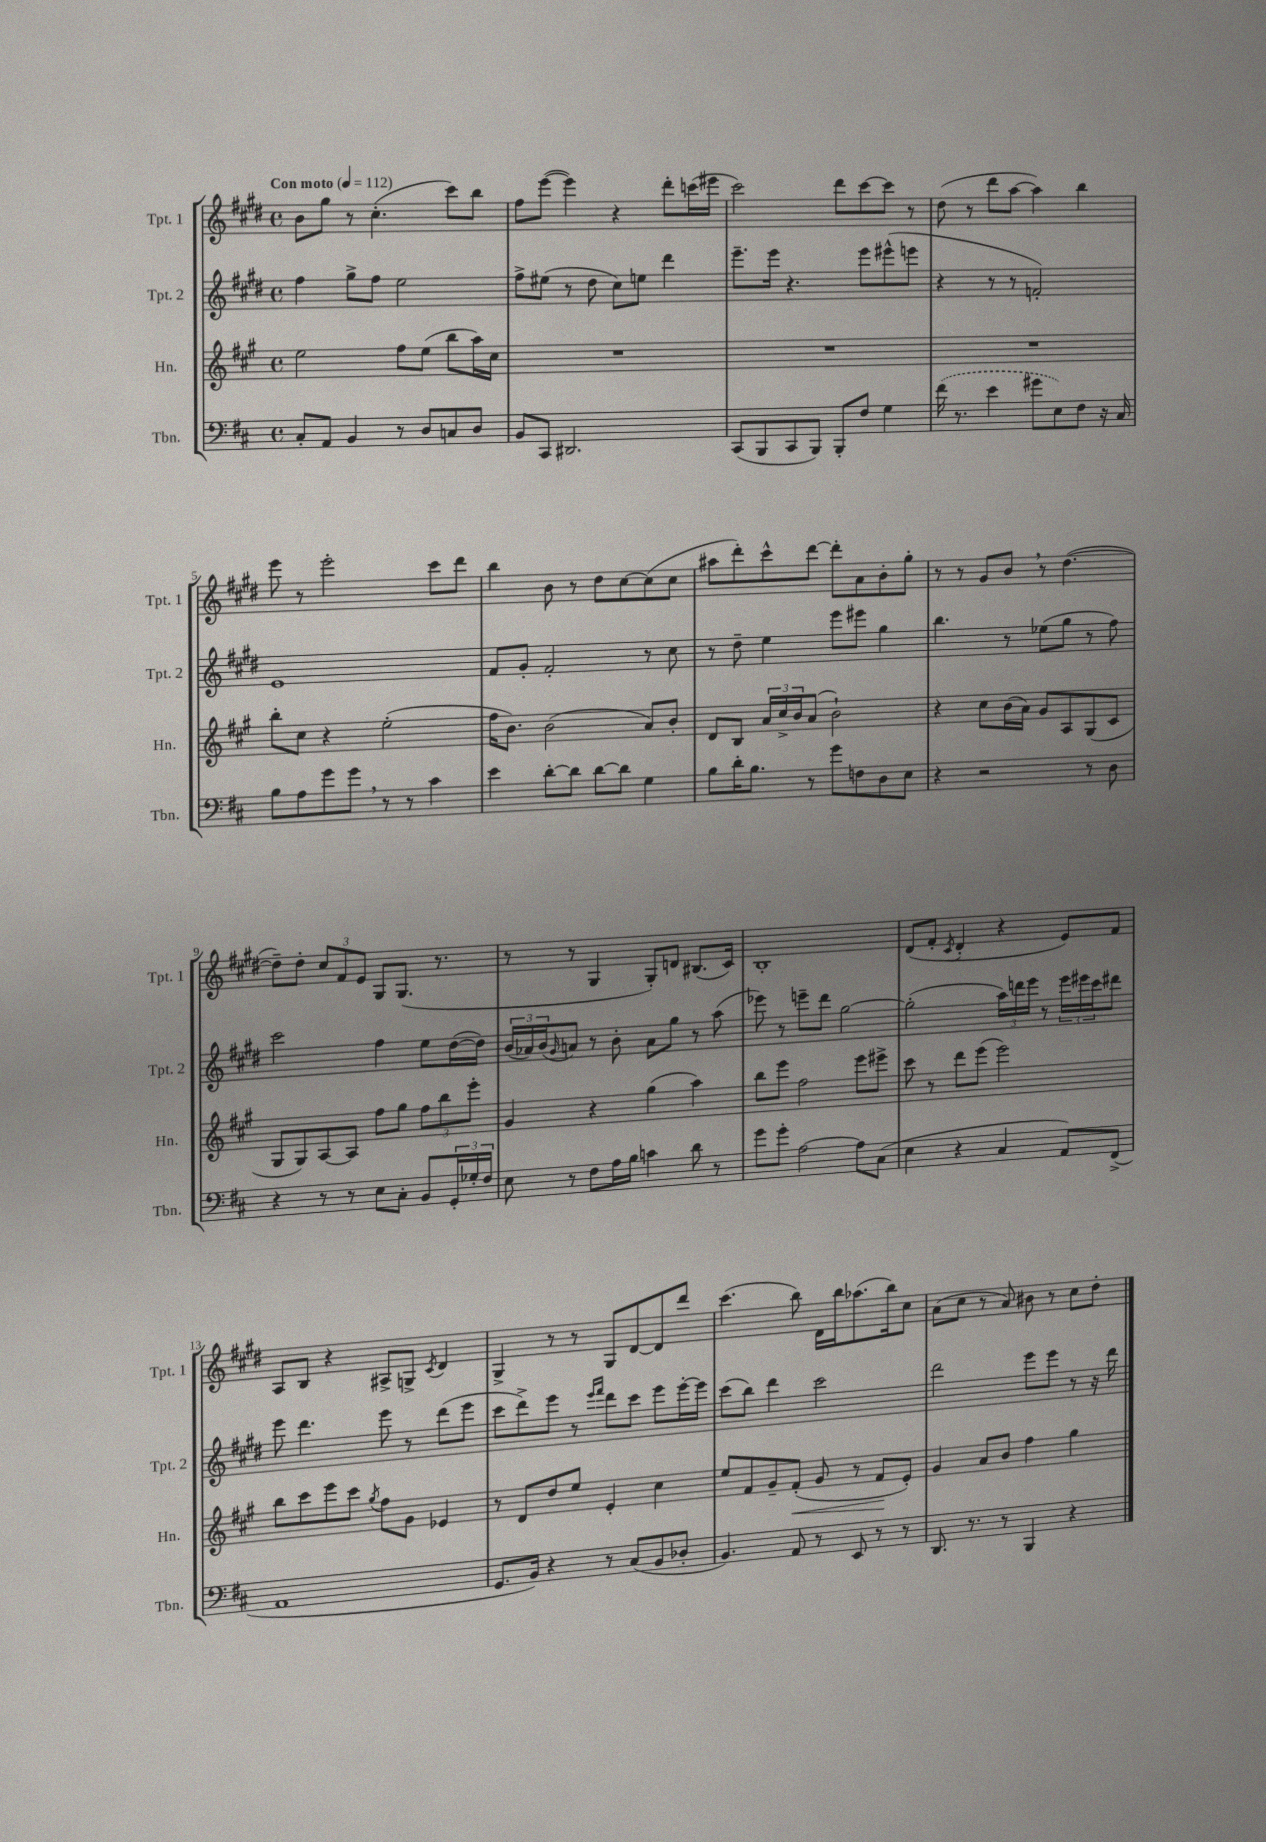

**kern	**kern	**dynam	**kern	**kern
*part4	*part3	*part3	*part2	*part1
*staff4	*staff3	*staff3	*staff2	*staff1
*I"Tbn.	*I"Hn.	*	*I"Tpt. 2	*I"Tpt. 1
*I'Tbn.	*I'Hn.	*	*I'Tpt. 2	*I'Tpt. 1
*clefF4	*clefG2	*	*clefG2	*clefG2
*k[f#c#]	*k[f#c#g#]	*	*k[f#c#g#d#]	*k[f#c#g#d#]
*M4/4	*M4/4	*	*M4/4	*M4/4
*met(c)	*met(c)	*	*met(c)	*met(c)
*MM112	*MM112	*	*MM112	*MM112
=1	=1	=1	=1	=1
!	!	!	!	!LO:TX:a:B:t=Con moto
8C#'/L	2ee\	.	4ff#\	8b\L
8AA/J	.	.	.	8gg#\J
4BB/	.	.	8gg#^\L	8r
.	.	.	8ff#\J	(4.cc#'\
8r	8ff#\L	.	2ee\	.
8D/L	(8ee\J	.	.	.
8Cn/	8bb\L	.	.	8ccc#\L)
8D/J	16aa\L)	.	.	8bb\J
.	16cc#\JJ	.	.	.
=2	=2	=2	=2	=2
8BB/L	1r	.	8ff#^\L	8ff#\L
8CC#/J	.	.	(8ee#X\J	([8eee\J
2.DD#X/	.	.	8r	4eee\])
.	.	.	8dd#\	.
.	.	.	8cc#\L)	4r
.	.	.	8een\J	.
.	.	.	4ddd#\	8ddd#'\L
.	.	.	.	(16cccn\L
.	.	.	.	16eee#X\JJ
=3	=3	=3	=3	=3
(8CC#/L	1r	.	8.eee~\L	2ccc#\)
8BBB/	.	.	.	.
.	.	.	16eee\Jk	.
8CC#/	.	.	4.r	.
8BBB/J)	.	.	.	.
8BBB'/L	.	.	.	8ddd#\L
8F#/J	.	.	8eee\L	[8ccc#\
4G\	.	.	(8eee#X^^\	8ccc#\J]
.	.	.	8eeen\J	8r
=4	=4	=4	=4	=4
(16f#\	1r	.	4r	(8dd#\
8.r	.	.	.	.
.	.	.	.	8r
4e\	.	.	8r	8ddd#\L
.	.	.	8r	[8aa\J
8g#X\L	.	.	2fn'/)	4aa\])
8E\)	.	.	.	.
8F#\J	.	.	.	4bb\
16r	.	.	.	.
16C#/	.	.	.	.
!!LO:LB:g=z
=5	=5	=5	=5	=5
8B\L	8bb'\L	.	1e	8eee\
8A\	8cc#\J	.	.	8r
8g\	4r	.	.	2eee'\
8g,\J	.	.	.	.
8r	(2ee'\	.	.	.
8r	.	.	.	.
4c#\	.	.	.	8ccc#\L
.	.	.	.	8ddd#\J
=6	=6	=6	=6	=6
4e\	16ff#\KL	.	8f#/L	4bb\
.	8.b\J)	.	.	.
.	.	.	8g#'/J	.
[8d'\L	(2b\	.	2f#'/	8b\
8d\J]	.	.	.	8r
[8d\L	.	.	.	8dd#\L
8d\J]	.	.	.	[8cc#\
4G\	8a/L)	.	8r	(8cc#\]
.	8b'/J	.	8cc#\	8cc#\J
=7	=7	=7	=7	=7
8B\L	8d/L	.	8r	8aa#X\L
16d'\K	8B/J	.	8dd#~\	8ddd#'\)
8.B\J	.	.	.	.
.	24a/LL	.	4ee\	8ccc#^^\
.	24cc#^/	.	.	.
.	24b/J	.	.	.
8r	(8a/J	.	.	[8ddd#\J
8g\L	2b`\)	.	8eee\L	8ddd#'\L]
8Fn\	.	.	8eee#X\J	8a\
8D\	.	.	4gg#\	8b'\
8E\J	.	.	.	8gg#'\J
=8	=8	=8	=8	=8
4r	4r	.	4.bb\	8r
.	.	.	.	8r
2r	8cc#\L	.	.	8g#/L
.	(16b\L	.	8r	8b,/J
.	16a\JJ)	.	.	.
.	8g#/L	.	(8ee-X\L	8r
.	8A/	.	8gg#\J	([4.dd#\
8r	(8G#/	.	8r	.
8D\	8c#/J	.	8ff#\)	.
!!LO:LB:g=z
=9	=9	=9	=9	=9
4r	8G#/L	.	2ccc#\	8dd#~\L])
.	8G#/)	.	.	8dd#'\J
8r	[8A/	.	.	12cc#/L
.	.	.	.	12f#/
8r	8A/J]	.	.	.
.	.	.	.	12e/J
8E\L	8ff#\L	.	4ff#\	8G#/L
8C#'\J	8gg#\J	.	.	(8.G#/J
8BB/L	12ff#\L	.	8ee\L	.
.	.	.	.	8.r
.	12bb\	.	.	.
24GG'/L	.	.	([16dd#\L	.
24G-X'/	12eee'\J	.	.	.
.	.	.	16dd#\JJ])	.
24F#/JJ	.	.	.	.
=10	=10	=10	=10	=10
8E\	4g#/	.	(24b/LL	8r
.	.	.	24a-X/)	.
.	.	.	(24b/J	.
.	.	.	16qqg#/	.
8r	.	.	8an/J)	8r
8F#\L	4r	.	8r	4G#/
16A\L	.	.	8b'\	.
16B\JJ	.	.	.	.
4cn\	(4gg#\	.	8a\L	8G#'/L)
.	.	.	8gg#\J	8dn/J
8d\	4aa\)	.	8r	(8.B#X/L
8r	.	.	(8aa\	.
.	.	.	.	16c#/Jk)
=11	=11	=11	=11	=11
8g\L	8bb\L	.	8eee-X\)	1B'
8g'\J	8eee\J	.	8r	.
[2A\	2ff#\	.	8eeen~\L	.
.	.	.	8ddd#\J	.
.	.	.	[2gg#\	.
8A\L]	8eee\L	.	.	.
(8C#\J	8eee#X^\J	.	.	.
=12	=12	=12	=12	=12
4E\	8ccc#\	.	(2gg#'\]	(8d#/L
.	8r	.	.	8f#'/J
.	.	.	.	8qc#/
4r	8ddd\L	.	.	4d#'/
.	(8eee\J	.	.	.
4C#/	2eee\)	.	24aa\LL)	4r
.	.	.	24dddn\	.
.	.	.	24eee\JJ	.
.	.	.	8r	.
8AA/L)	.	.	24eee\LL	8e/L)
.	.	.	24eee#X\	.
.	.	.	24ccc#\J	.
(8FF#^/J	.	.	8ddd#X\J	8f#/J
!!LO:LB:g=z
=13	=13	=13	=13	=13
1AA	8bb\L	.	8eee\	8A/L
.	8ccc#\	.	4.ddd#\	8B/J
.	8eee\	.	.	4r
.	8ccc#\J	.	.	.
.	8qgg#/	.	.	.
.	8ff#\L	.	8eee\	8A#X^/L
.	8g#\J	.	8r	8Gn^/J
.	.	.	.	8qc#/
.	4e-X/	.	(8ddd#\L	4d#/
.	.	.	8eee\J	.
=14	=14	=14	=14	=14
8.GG/L	8r	.	8ccc#\L	4G#^/
.	8d/L	.	8ddd#^\)	.
16BB/Jk)	.	.	.	.
4r	8dd/	.	8eee\J	8r
.	8ee/J	.	8r	8r
.	.	.	16qqeee/LL	.
.	.	.	16qqfff#/JJ	.
8r	4e'/	.	8ddd#\L	8G#/L
(8C#/L	.	.	8ccc#\J	[8d#/
8BB/	4cc#\	.	8eee\L	8d#/]
8D-X'/J	.	.	[16eee'\L	8ddd#/J
.	.	.	16eee\JJ]	.
=15	=15	=15	=15	=15
4.BB/)	8ee/L	.	(8ccc#\L	(4.ccc#\
.	8f#/	.	8bb\J)	.
.	8g#~/	.	4ddd#\	.
!	!	!LO:HP:b	!	!
8AA/	(8f#'/J	<	.	8bb\)
8r	8g#/	.	2ccc#\	16d#\LL
.	.	.	.	16bb\J
8EE/	8r	.	.	(8.aa-X\
8r	8f#/L	.	.	.
.	.	.	.	16bb\k)
8r	8e'/J)	[	.	8cc#\J
=16	=16	=16	=16	=16
8.DD/	4g#/	.	2ddd#\	(8a\L
.	.	.	.	8cc#\J
8.r	.	.	.	.
.	8a/L	.	.	8r
8r	8b/J	.	.	8a/)
4BBB/	4ff#\	.	8eee\L	8b#X\
.	.	.	8eee\J	8r
4r	4gg#\	.	8r	8cc#\L
.	.	.	16r	8dd#'\J
.	.	.	16ddd#\	.
==	==	==	==	==
*-	*-	*-	*-	*-
